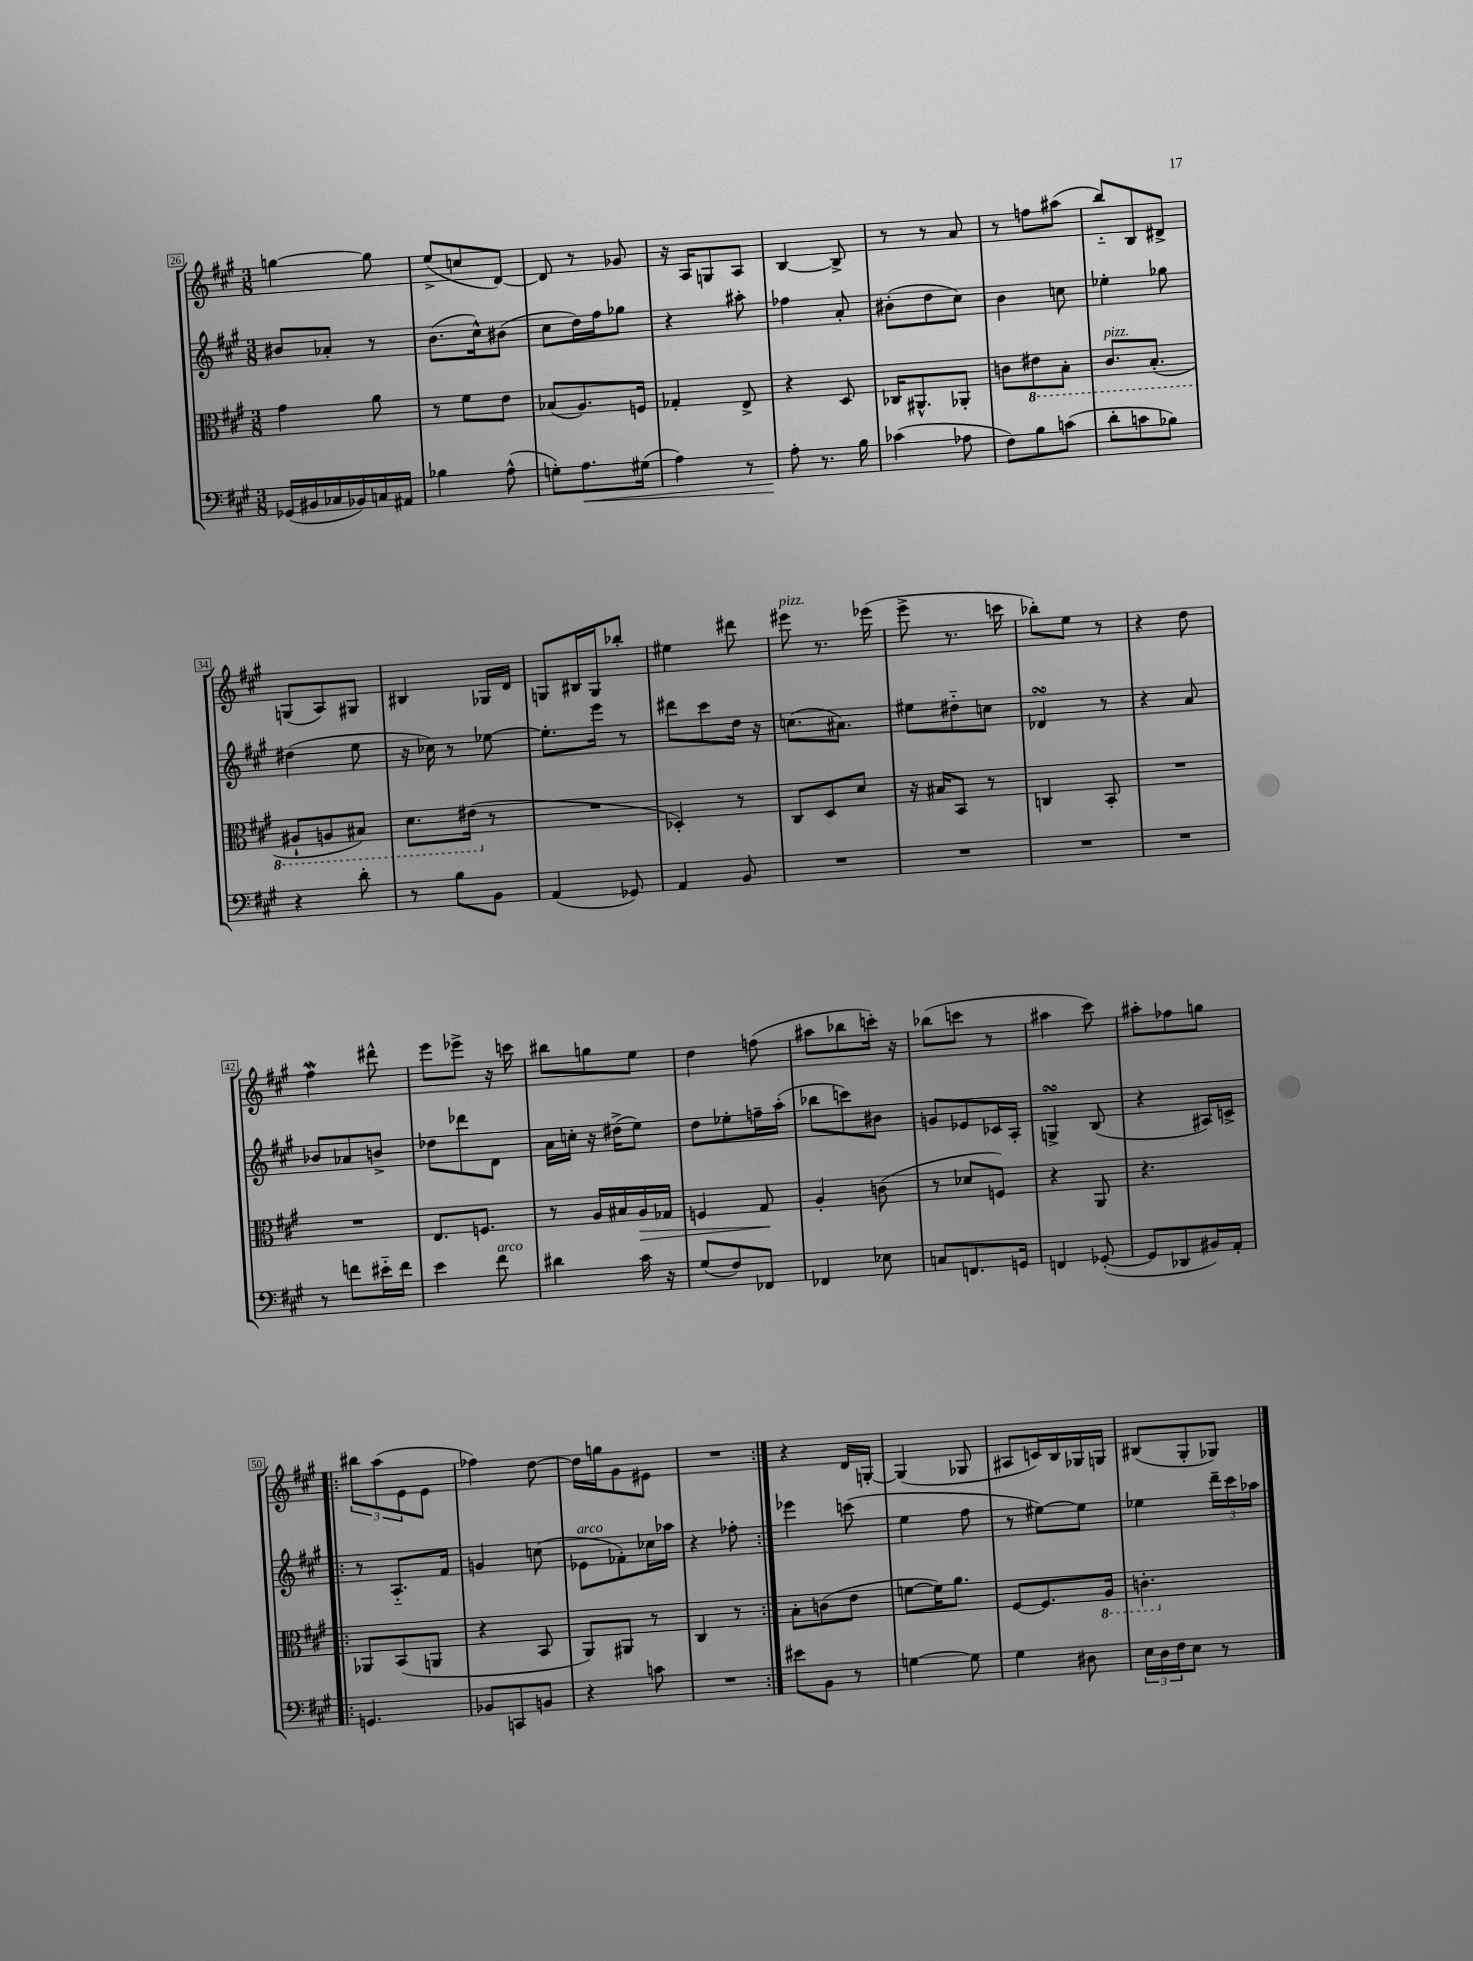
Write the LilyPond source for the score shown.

<<
\new StaffGroup <<
\new Staff = "s0" {
    \clef treble \key a \major \numericTimeSignature \time 3/8
    g''4~ g''8 |
    e''8->( c''8 d'8~) |
    d'8 r8 ges'8 |
    r16 a16 g8 a8 |
    b4~ b8-> |
    r8 r8 a'8 |
    r8 f''8 ais''8( |
    b''8-_) b8 dis'8-> |
    g8( a8) gis8 |
    bis4 ges16 d'16 |
    g8 bis16 g16 bes''8-. |
    eis''4 dis'''8 |
    eis'''8^\markup { \italic "pizz." } r8. ees'''16( |
    e'''8-> r8. c'''16 |
    bes''8-.) e''8 r8 |
    r4 d''8 |
    fis''4\mordent dis'''8-^ |
    e'''8 ees'''8-> r16 c'''16 |
    bis''8 g''8 e''8 |
    d''4 f''8( |
    ais''8 bes''8 c'''16-.) r16 |
    bes''8( c'''8 r8 |
    ais''4 cis'''8) |
    ais''8-. fes''8 g''8 |
    \repeat volta 2 { \tuplet 3/2 { bis''8 a''8( e'8 } e'8 |
    fes''4) d''8~ |
    d''16 g''16 gis'8 eis'8 |
    R4. | }
    r4 d'16 g16~-. |
    g4( ges8 |
    ais8 c'16) b16 ges16 g16 |
    bis8( gis8-. ges8) \bar "|." |
}
\new Staff = "s1" {
    \clef treble \key a \major \numericTimeSignature \time 3/8
    bis'8 aes'8-. r8 |
    b'8.( cis''16-^) bis'8( |
    cis''8 d''16) fis''16 ges''8 |
    r4 ais''8-. |
    fes''4 a'8-. |
    bis'8-.( d''8 cis''8) |
    b'4 c''8 |
    ees''4-. ges''8 |
    dis''4( e''8 |
    r16 ces''16) r8 ees''8~ |
    ees''8.-. e'''16 r8 |
    dis'''8 cis'''8 d''16 r16 |
    c''8.( ais'8.) |
    eis''8 dis''8-_ c''8 |
    des'4\turn r8 |
    r4 a'8 |
    bes'8 aes'8 b'8-> |
    des''8 des'''8 d'8 |
    a'16 c''16-. r16 dis''16->( e''8) |
    d''8 ees''8-. f''16-- a''16-.( |
    bes''8 c'''8) bis'8 |
    g'8 ees'8 ces'16 a16-. |
    g4->\turn b8( |
    r4 ais16) c'16-> |
    \repeat volta 2 { r8 a8.-_ fis'16 |
    g'4 c''8( |
    ees'8^\markup { \italic "arco" } fes'8-.) ces''16 aes''16 |
    r4 fes''8-. | }
    ees'''4 c'''8( |
    e''4 fis''8 |
    r8 eis''8~) eis''8 |
    ees''4 \tuplet 3/2 { d'''16-- cis'''16 aes''16 } \bar "|." |
}
\new Staff = "s2" {
    \clef alto \key a \major \numericTimeSignature \time 3/8
    gis'4 a'8 |
    r8 fis'8 e'8 |
    bes8( a8.) f16 |
    ges4-. e8-> |
    r4 d8 |
    ces16 ais,8.-^ aes,8-. |
    c'8 \ottava #-1 eis8 b,8-. |
    cis8.^\markup { \italic "pizz." } b,8.-.( |
    ais,8-! a,8 bis,8) |
    d8. eis16( \ottava #0 r8 |
    R4. |
    des4-.) r8 |
    cis8 d8 d'8 |
    r16 bis16 b,8 r8 |
    c4 b,8-. |
    R4. |
    R4. |
    e8. f8. |
    r8 a16 bis16 a16\> ges16 |
    f4 gis8\! |
    a4-. c'8( |
    r8 des'8 f8) |
    r4 a,8 |
    r4. |
    \repeat volta 2 { aes,8 b,8( a,8 |
    r4 b,8 |
    a,8) ais,8 r8 |
    cis4 r8 | }
    b8-. c'8( e'8 |
    f'8~ f'16) a'8. |
    fis8~ fis8. \ottava #-1 a,16 |
    c4.-. \ottava #0 \bar "|." |
}
\new Staff = "s3" {
    \clef bass \key a \major \numericTimeSignature \time 3/8
    ges,16( bis,16 ces16 bes,16) c16 ais,16 |
    bes4 a8-^( |
    g8-.) a8.\< gis16( |
    a4) r8 |
    a8-.\! r8. b16 |
    ces'4( aes8 |
    fis8) b8 c'8( |
    d'8-. c'8 bes8) |
    r4 d'8-. |
    r8 b8 b,8 |
    a,4( ges,8) |
    a,4 b,8 |
    R4. |
    R4. |
    R4. |
    R4. |
    r8 f'8 eis'16-_ f'16 |
    e'4 fis'8^\markup { \italic "arco" } |
    dis'4 cis'16 r16 |
    gis8( fis8) fes,8 |
    fes,4 ees8 |
    c8 f,8. g,16 |
    f,4 ges,8~-.( |
    ges,8 des,8 bis,16) a,16-. |
    \repeat volta 2 { g,4. |
    bes,8 c,8 b,8 |
    r4 c'8 |
    R4. | }
    eis'8 b,8 r8 |
    g4~ g8 |
    gis4 dis8 |
    \tuplet 3/2 { e16 d16 fis16 } e8 r8 \bar "|." |
}
>>
>>
\layout { \context { \Score currentBarNumber = #26 \override BarNumber.stencil = #(make-stencil-boxer 0.1 0.3 ly:text-interface::print) } }
